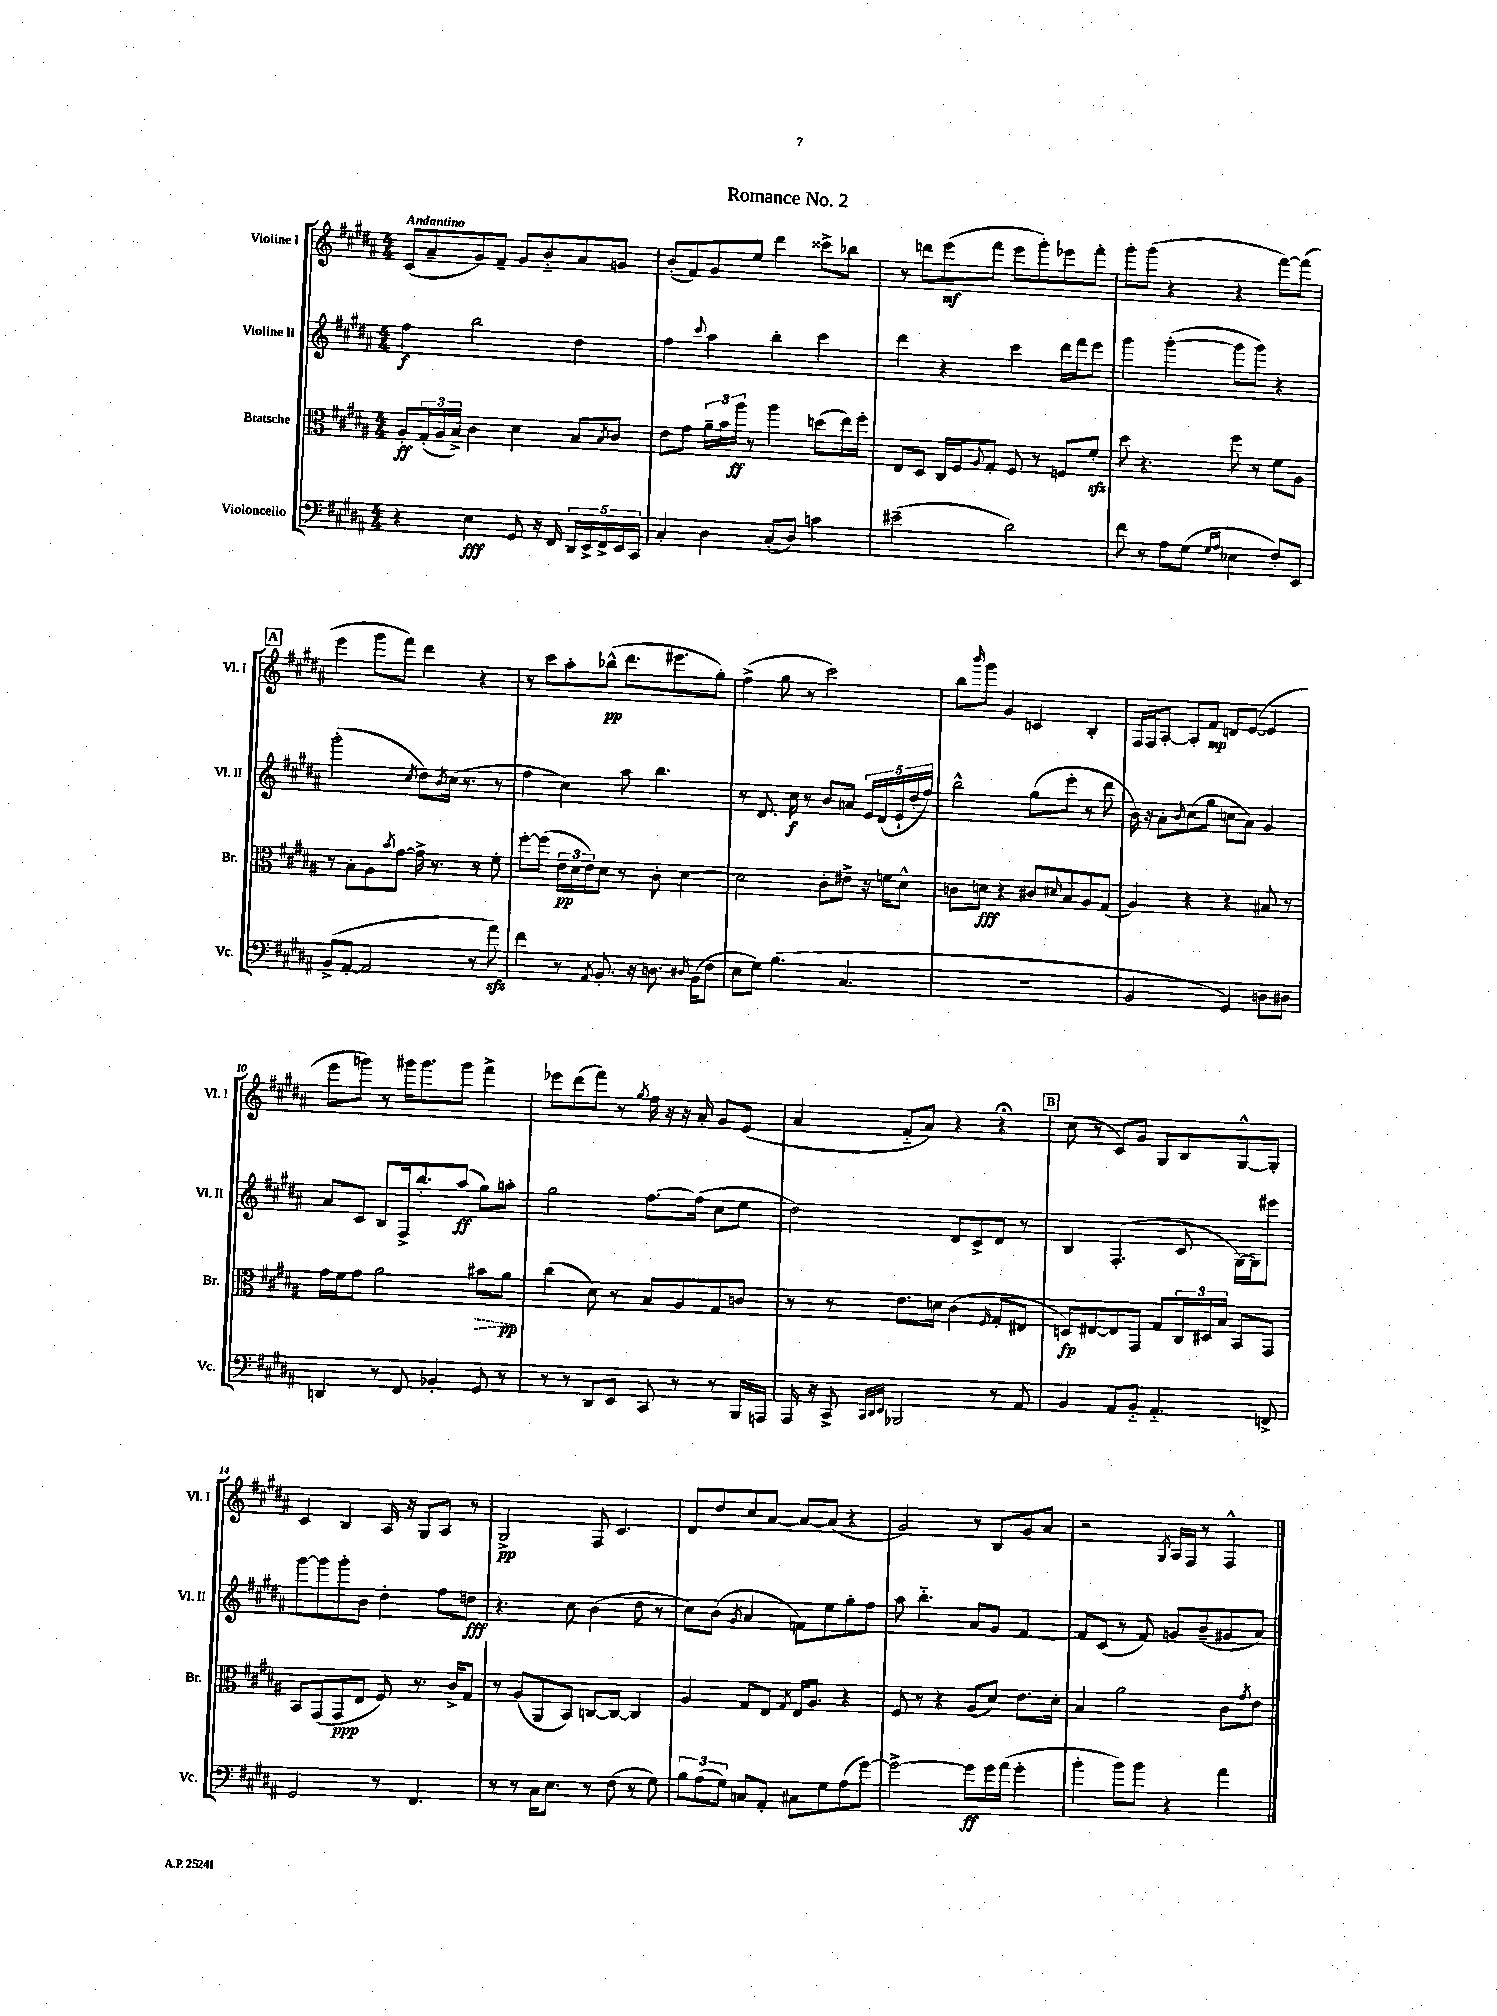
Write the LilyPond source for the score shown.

\header { title = "Romance No. 2" }
<<
\new StaffGroup <<
\new Staff = "s0" \with { instrumentName = "Violine I" shortInstrumentName = "Vl. I" } {
    \clef treble \key b \major \numericTimeSignature \time 4/4 \tempo "Andantino"
    cis'8( ais'8-- gis'8) fis'8-- gis'8 b'8-_ ais'8 g'8 |
    b'8-.( fis'8) gis'8 e''8 dis'''4 cisis'''8-> bes''8 |
    r8 d'''8 e'''8\mf( fis'''8 e'''8 gis'''8-.) ees'''8 fis'''8-. |
    gis'''8-. gis'''8( r4 r4 fis'''8~) fis'''8( |
    \mark \markup { \box "A" } e'''4 gis'''8 fis'''8) dis'''4 r4 |
    r8 cis'''8 ais''8-. bes''8-^\pp( dis'''8. eis'''8. gis''8-.) |
    fis''4->( gis''8 r8 cis'''2) |
    b''8 \grace { b'''16 } gis'''8 gis'4 c'4 b4-. |
    fis16 fis16 ais8~-. ais8-. fis'8\mp d'8 e'8~( e'4 |
    e'''8 g'''8) r8 gis'''16 gis'''8. gis'''8 fis'''4-> |
    ees'''8 dis'''8( fis'''8) r8 \acciaccatura { gis''8 } fis''16 r16 r16 ais'16-. gis'8 e'8( |
    ais'4 fis'8-_ ais'8) r4 r4\fermata |
    \mark \markup { \box "B" } cis''8( r8 cis'8) gis'8 gis8 b8 gis8~-^ gis8-. |
    cis'4 b4 ais16 r16 gis8 ais8 r8 |
    gis2->\pp fis8 cis'4. |
    dis'8 dis''8 cis''8 ais'8~ ais'8~ ais'8( r4 |
    gis'2) r8 b8 gis'8 ais'8 |
    r2 \acciaccatura { gis8 } ais16 fis16 r8 fis4-^ \bar "|." |
}
\new Staff = "s1" \with { instrumentName = "Violine II" shortInstrumentName = "Vl. II" } {
    \clef treble \key b \major \numericTimeSignature \time 4/4
    fis''4\f b''2 dis''4 |
    fis''4 \appoggiatura { cis'''8 } ais''4 b''4-. cis'''4 |
    dis'''4 r4 cis'''4 dis'''16 fis'''16 e'''8 |
    gis'''4 gis'''4~-.( gis'''8 gis'''8) r4 |
    \mark \markup { \box "A" } gis'''2-.( \acciaccatura { cis''8 } dis''8) \acciaccatura { b'8 } cis''16( r8. r8 |
    fis''4 cis''4) ais''8 b''4. |
    r8 dis'8. cis''16\f r8 b'8 a'8 \tuplet 5/4 { e'16 dis'16( e'16-! dis''16-. fis''16) } |
    b''2-^ gis''8( e'''8-. r8 dis'''8 |
    b'16) r16 ais'8-. \grace { b'16 } cis''8( gis''8 c''8 ais'8) gis'4 |
    ais'8 cis'8 b8 fis16-> b''8.-. ais''8\ff( gis''8) a''8-. |
    gis''2 fis''8.~ fis''16( cis''8 e''8 |
    dis''2) dis'8 cis'8-> dis'8 r8 |
    \mark \markup { \box "B" } b4 fis4.-.( cis'8 gis16~) gis16 eis'''8 |
    gis'''8~ gis'''8 gis'''8-. b'8 dis''4-. fis''8 d''8\fff |
    r4. cis''8 b'4( dis''8 r8 |
    cis''8) b'8( \acciaccatura { gis'8 } ais'4 f'8) e''8 gis''8-. fis''8 |
    ais''8 b''4.-_ ais'8 gis'8 fis'4~ |
    fis'8 cis'8( r8 fis'8) g'8 b'8--( gis'8 ais'8) \bar "|." |
}
\new Staff = "s2" \with { instrumentName = "Bratsche" shortInstrumentName = "Br." } {
    \clef alto \key b \major \numericTimeSignature \time 4/4
    ais8-.\ff \tuplet 3/2 { gis16-.( ais16 b16->) } cis'4 dis'4 b8 \acciaccatura { b8 } cis'8 |
    e'8 gis'8 \tuplet 3/2 { ais'16-- b'16 ais''16\ff } r8 ais''4 d''8( e''16) fis''16-. |
    e8 dis8 cis16 fis16 \appoggiatura { ais8 } gis8-. fis8 r8 f8 fis'8-.\sfz |
    dis''8 r4. fis''8 r8 fis'8 ais8 |
    \mark \markup { \box "A" } r8 b8-. ais8 \acciaccatura { b'8 } gis'8~ gis'16-> r8. r8 fis'8-. |
    fis''8~-. fis''8( \tuplet 3/2 { e'16\pp dis'16 e'16) } dis'8 r8 cis'8-. dis'4~ |
    dis'2 cis'8-. eis'8-> r16 f'16 dis'8-^ |
    c'8 d'8\fff r4 cis'8 \grace { dis'16 } b8 ais8 gis8( |
    ais4) r4 r4 bis8 r8 |
    gis'16 fis'16 gis'8 ais'2 \once \override Hairpin.style = #'dashed-line bis'8\> ais'8\pp\! |
    cis''4( dis'8) r8 b8 ais8 gis8 c'8 |
    r8 r8 e'8. d'16 cis'4( \grace { fis16 } gis8-. eis8 |
    \mark \markup { \box "B" } d8\fp) eis8~ eis8 gis,8 gis8 \tuplet 3/2 { cis16 dis16 b16 } b,8 gis,8 |
    b,8 gis,8( gis,8\ppp e8 fis8) r8. cis'16-> gis8 |
    r8 ais8( ais,8 b,8) c8~ c8~ c4 |
    ais4 gis8 e8 \acciaccatura { gis8 } e16 ais8. r4 |
    fis8 r8 r4 ais8( dis'8) e'8. dis'16-. |
    b4 ais'2 cis'8 \acciaccatura { gis'8 } e'8 \bar "|." |
}
\new Staff = "s3" \with { instrumentName = "Violoncello" shortInstrumentName = "Vc." } {
    \clef bass \key b \major \numericTimeSignature \time 4/4
    r4 e4\fff gis,8 r16 fis,16 \tuplet 5/4 { dis,16 e,16-> fis,16-> e,16 cis,16 } |
    cis4-. dis4 cis8-.( dis8) c'4 |
    eis'2--( dis'2) |
    fis'8 r8 ais8 gis8( \grace { gis16 ais16 } ees4 fis8-.) e,8 |
    \mark \markup { \box "A" } b,8->( ais,8~-. ais,2 r8 ais'8\sfz) |
    fis'4 r8 \acciaccatura { ais,8 } b,8.-. r16 d8. \appoggiatura { dis8 } b,16( fis8 |
    e8 gis8) b4.( cis4. |
    R1 |
    b,2 gis,4) d8 dis8 |
    d,4 r8 fis,8 bes,4-. gis,8 r8 |
    r8 r8 dis,8 e,8 cis,8 r8 r8 b,,16 a,,16 |
    ais,,16 r16 cis,8-> \grace { cis,32 dis,32 e,32 } bes,,2 r8 ais,8 |
    \mark \markup { \box "B" } b,4 ais,8 b,8-_ ais,4.-_ f,8-> |
    gis,2 r8 fis,4. |
    r8 r8 cis16 e8. r8 fis8( r8 gis8) |
    \tuplet 3/2 { b8 ais8( gis8) } c8 ais,8-. cis8 gis8 ais8( gis'8~) |
    gis'2~-> gis'8\ff gis'16 ais'16( gis'4-. |
    b'4-. b'8) b'8 r4 ais'4 \bar "|." |
}
>>
>>
